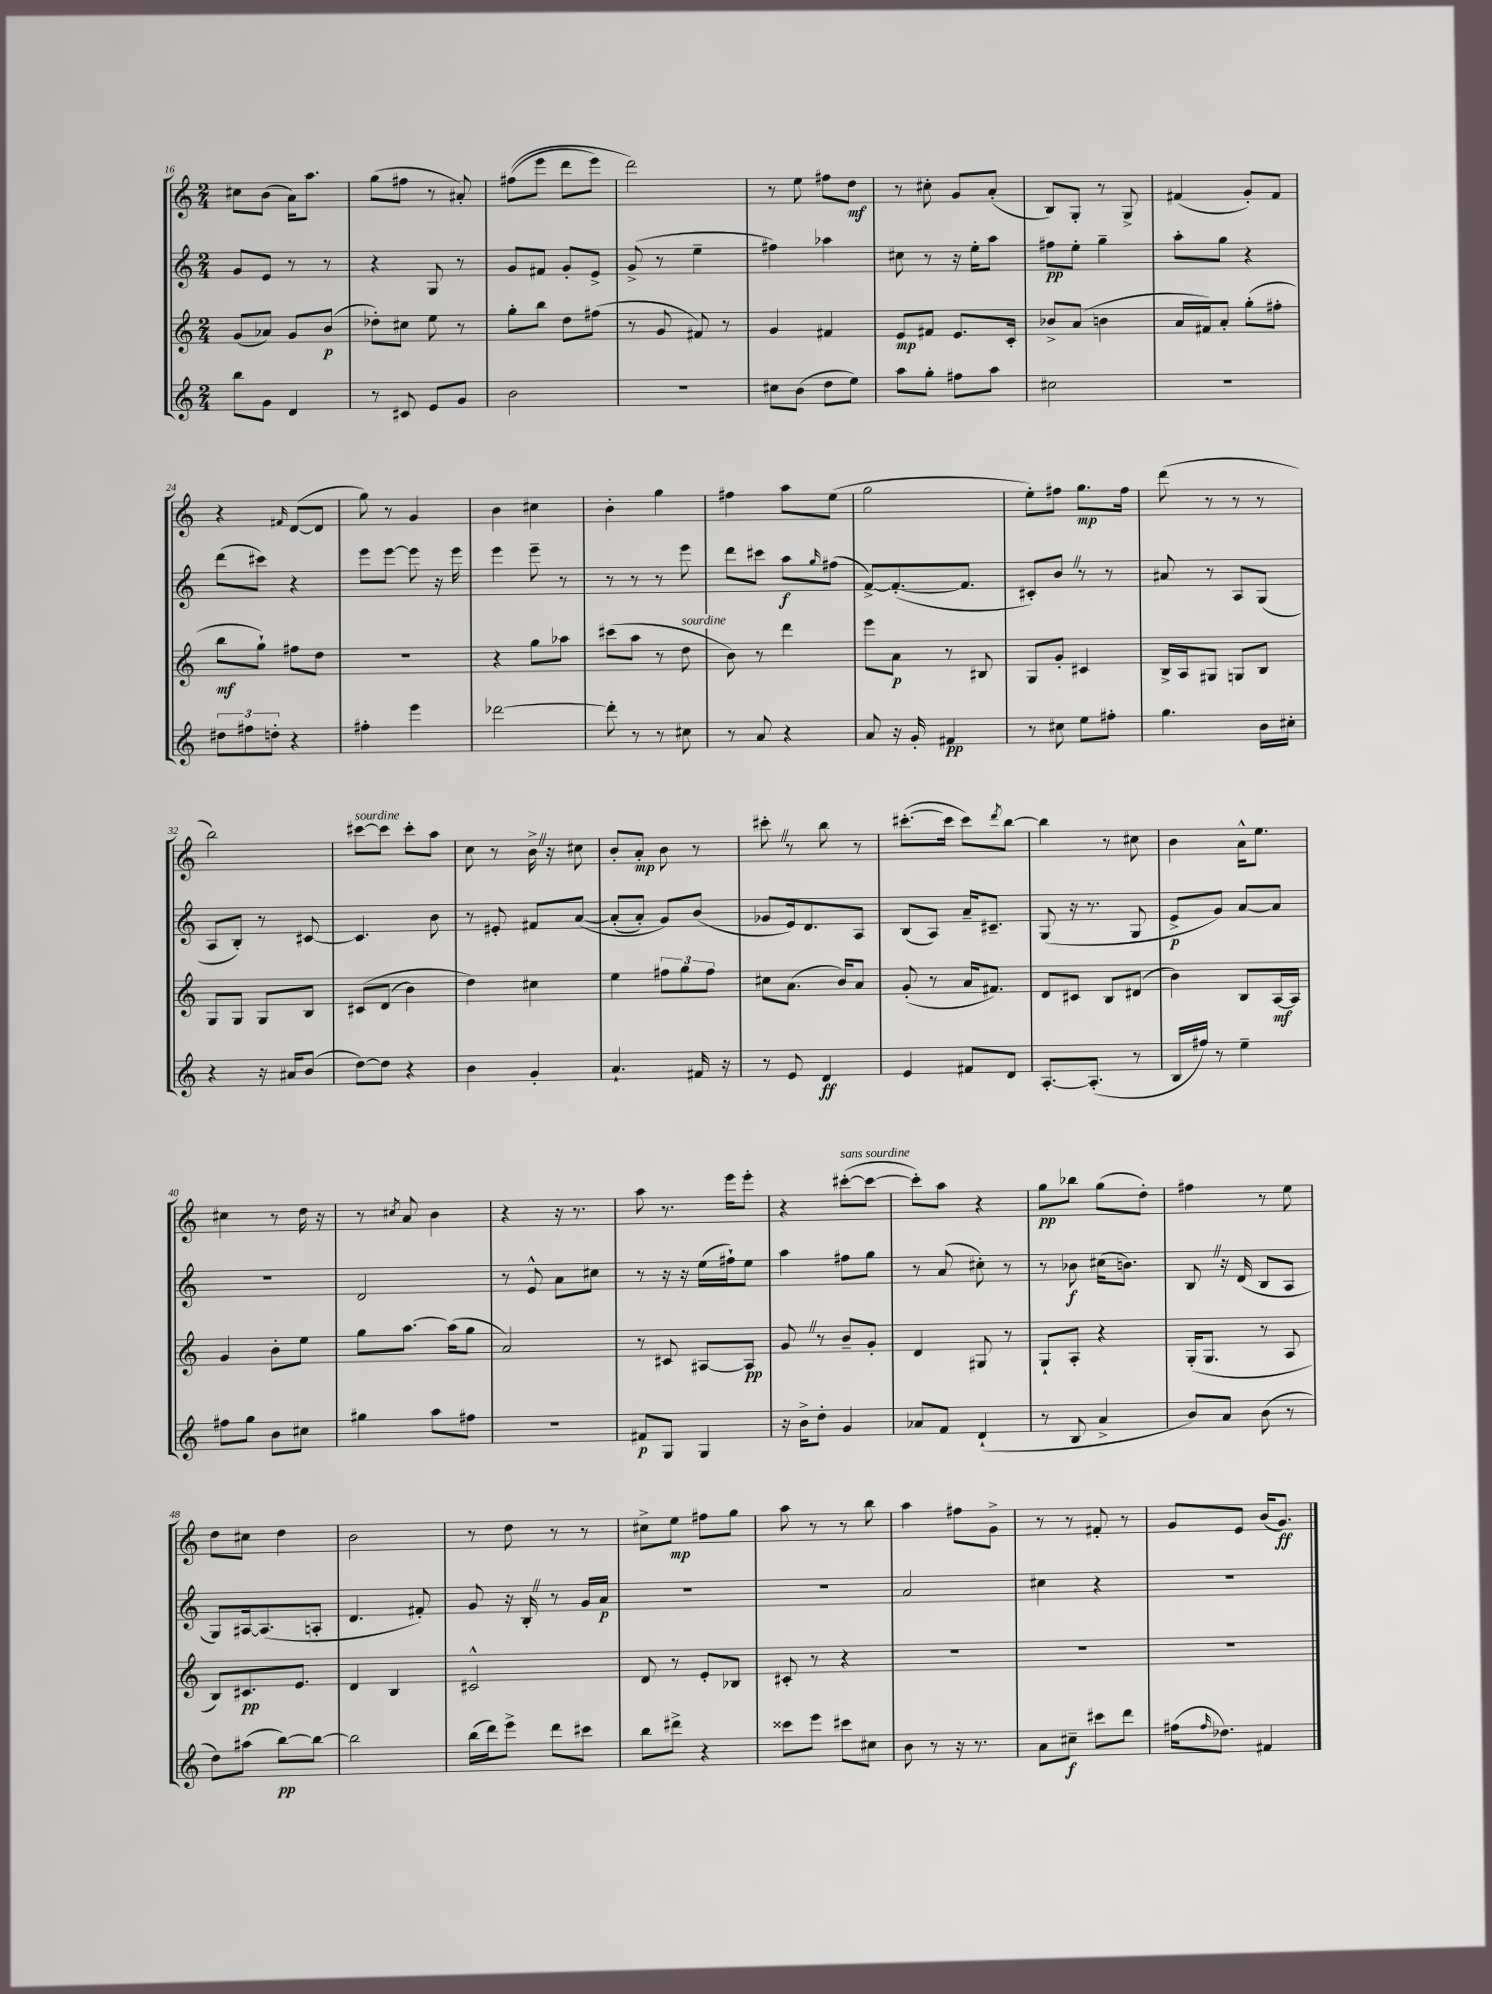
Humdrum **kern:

**kern	**dynam	**kern	**dynam	**kern	**dynam	**kern	**dynam
*part4	*part4	*part3	*part3	*part2	*part2	*part1	*part1
*staff4	*staff4	*staff3	*staff3	*staff2	*staff2	*staff1	*staff1
*clefG2	*	*clefG2	*	*clefG2	*	*clefG2	*
*k[]	*	*k[]	*	*k[]	*	*k[]	*
*M2/4	*	*M2/4	*	*M2/4	*	*M2/4	*
=16	=16	=16	=16	=16	=16	=16	=16
8bb\L	.	(8g/L	.	8g/L	.	8cc#X\L	.
8g\J	.	8a-X/J)	.	8e/J	.	(8b\J	.
4d/	.	8g/L	.	8r	.	16a\KL)	.
.	.	.	.	.	.	8.aa\J	.
.	.	(8b/J	p	8r	.	.	.
=17	=17	=17	=17	=17	=17	=17	=17
8r	.	8dd-X'\L)	.	4r	.	(8gg\L	.
8c#X/	.	8cc#X\J	.	.	.	8ff#X\J	.
8e/L	.	8ee\	.	8G/	.	8r	.
8g/J	.	8r	.	8r	.	8a#X'/)	.
=18	=18	=18	=18	=18	=18	=18	=18
2b\	.	8gg'\L	.	8g/L	.	((8ff#X\L	.
.	.	8bb\J	.	8f#X/J	.	8eee\J	.
.	.	8dd\L	.	8g'/L	.	8ddd\L	.
.	.	(8ff#X\J	.	8e^/J	.	8eee\J)	.
=19	=19	=19	=19	=19	=19	=19	=19
2r	.	8r	.	(8g^/	.	2ddd\)	.
.	.	8g/	.	8r	.	.	.
.	.	8f#X/)	.	4ee~\	.	.	.
.	.	8r	.	.	.	.	.
=20	=20	=20	=20	=20	=20	=20	=20
8cc#X\L	.	4g/	.	4ff#X\)	.	8r	.
(8b\J	.	.	.	.	.	8ee\	.
8dd\L	.	4f#X/	.	4aa-X\	.	8ff#X\L	.
8ee\J)	.	.	.	.	.	8dd\J	mf
=21	=21	=21	=21	=21	=21	=21	=21
8aa\L	.	8e/L	mp	8cc#X\	.	8r	.
8gg'\J	.	8f#X/J	.	8r	.	8cc#X'\	.
8ff#X\L	.	8.e/L	.	16r	.	8g/L	.
.	.	.	.	16ee'\KL	.	.	.
8aa\J	.	.	.	8aa\J	.	(8a'/J	.
.	.	16c'/Jk	.	.	.	.	.
=22	=22	=22	=22	=22	=22	=22	=22
2cc#X\	.	8b-X^/L	.	8ff#X\L	pp	8B/L)	.
.	.	(8a/J	.	8ee'\J	.	8G'/J	.
.	.	4bn\	.	4gg~\	.	8r	.
.	.	.	.	.	.	8G^/	.
=23	=23	=23	=23	=23	=23	=23	=23
2r	.	16a/LL	.	8aa'\L	.	(4f#X/	.
.	.	16f#X/J)	.	.	.	.	.
.	.	8a'/J	.	8gg\J	.	.	.
.	.	(8gg'\L	.	4r	.	8g'/L)	.
.	.	8ff#X'\J	.	.	.	8f#/J	.
!!LO:LB:g=z
=24	=24	=24	=24	=24	=24	=24	=24
12dd#X\L	.	8bb\L	mf	(8ddd\L	.	4r	.
12ff#X\	.	.	.	.	.	.	.
.	.	8gg`\J)	.	8ccc#X\J)	.	.	.
12ddn'\J	.	.	.	.	.	.	.
.	.	.	.	.	.	16qqf#X/	.
4r	.	8ff#X\L	.	4r	.	([8d/L	.
.	.	8dd\J	.	.	.	8d/J]	.
=25	=25	=25	=25	=25	=25	=25	=25
4ff#X'\	.	2r	.	8eee\L	.	8gg\)	.
.	.	.	.	[8eee\J	.	8r	.
4eee\	.	.	.	8eee\]	.	4g/	.
.	.	.	.	16r	.	.	.
.	.	.	.	16eee\	.	.	.
=26	=26	=26	=26	=26	=26	=26	=26
[2ddd-X\	.	4r	.	4eee\	.	4b\	.
.	.	8gg\L	.	8eee~\	.	4cc#X\	.
.	.	8aa-X\J	.	8r	.	.	.
=27	=27	=27	=27	=27	=27	=27	=27
8ddd-'\]	.	(8ccc#X\L	.	8r	.	4b'\	.
8r	.	8aa\J	.	8r	.	.	.
8r	.	8r	.	8r	.	4gg\	.
!	!	!LO:TX:a:i:t=sourdine	!	!	!	!	!
8cc#X\	.	8dd\	.	8eee\	.	.	.
=28	=28	=28	=28	=28	=28	=28	=28
8r	.	8b\)	.	8ddd\L	.	4ff#X\	.
8a/	.	8r	.	8ccc#X\J	.	.	.
4r	.	4ddd\	.	8aa\L	f	8aa\L	.
.	.	.	.	16qqgg/	.	.	.
.	.	.	.	(8ff#X\J	.	(8ee\J	.
=29	=29	=29	=29	=29	=29	=29	=29
8a/	.	8eee\L	.	[8f^/L)	.	2gg\	.
16r	.	8a\J	p	(8.f'/_	.	.	.
16g'/	.	.	.	.	.	.	.
4f#X/	pp	8r	.	.	.	.	.
.	.	.	.	8.f/J]	.	.	.
.	.	8B#X/	.	.	.	.	.
=30	=30	=30	=30	=30	=30	=30	=30
8r	.	8G/L	.	8c#X'/L)	.	8ee'\L)	.
8cc#X\	.	8g'/J	.	8bZ/J	.	8ff#X\J	.
8ee\L	.	4c#X/	.	8r	.	8.gg\L	mp
8ff#X'\J	.	.	.	8r	.	.	.
.	.	.	.	.	.	16ff#\Jk	.
=31	=31	=31	=31	=31	=31	=31	=31
4.gg\	.	16B^/LL	.	8a#X/	.	(8ddd\	.
.	.	16A/J	.	.	.	.	.
.	.	8G#X/J	.	8r	.	8r	.
.	.	8Gn/L	.	8A/L	.	8r	.
16b\LL	.	8B/J	.	(8G/J	.	8r	.
16cc#X'\JJ	.	.	.	.	.	.	.
!!LO:LB:g=z
=32	=32	=32	=32	=32	=32	=32	=32
4r	.	8G/L	.	8A/L	.	2bb\)	.
.	.	8G/J	.	8B'/J)	.	.	.
16r	.	8G/L	.	8r	.	.	.
16a#X/KL	.	.	.	.	.	.	.
(8b/J	.	8B/J	.	[8c#X/	.	.	.
=33	=33	=33	=33	=33	=33	=33	=33
!	!	!	!	!	!	!LO:TX:a:i:t=sourdine	!
[8dd\L)	.	(8c#X/L	.	4.c#/]	.	[8ccc#X\L	.
8dd\J]	.	(8d/J	.	.	.	8ccc#\J]	.
4r	.	4b\)	.	.	.	8ccc#'\L	.
.	.	.	.	8b\	.	8aa\J	.
=34	=34	=34	=34	=34	=34	=34	=34
4b\	.	4dd\)	.	8r	.	8cc\	.
.	.	.	.	8e#X'/	.	8r	.
4g'/	.	4cc#X\	.	8f#X/L	.	16b^Z\	.
.	.	.	.	.	.	16r	.
.	.	.	.	([8a/J	.	8cc#X\	.
=35	=35	=35	=35	=35	=35	=35	=35
4.a`/	.	4ee\	.	(8a'/L]	.	8b'/L	.
.	.	.	.	8a'/J)	.	8a'/J	mp
.	.	12ff#X\L	.	8g/L)	.	8b\	.
.	.	12gg\	.	.	.	.	.
16f#X/	.	.	.	(8b/J	.	8r	.
.	.	12ff#\J	.	.	.	.	.
16r	.	.	.	.	.	.	.
=36	=36	=36	=36	=36	=36	=36	=36
8r	.	8cc#X\L	.	8g-X/L	.	8ccc#X'Z\	.
8e/	.	(8.a\J	.	16e/k)	.	8r	.
.	.	.	.	8.d/	.	.	.
4d/	ff	.	.	.	.	8bb\	.
.	.	16b/KL)	.	.	.	.	.
.	.	8a/J	.	8A/J	.	8r	.
=37	=37	=37	=37	=37	=37	=37	=37
4e/	.	(8g'/	.	(8B/L	.	([8.ccc#X'\L	.
.	.	8r	.	8A/J)	.	.	.
.	.	.	.	.	.	16ccc#\Jk]	.
8f#X/L	.	16a/KL	.	16a~/KL	.	8ccc#\L)	.
.	.	8.f#X/J)	.	8.c#X~/J	.	.	.
.	.	.	.	.	.	8qddd/	.
8d/J	.	.	.	.	.	[8bb\J	.
=38	=38	=38	=38	=38	=38	=38	=38
[8.A'/L	.	8d/L	.	(8G/	.	4bb\]	.
.	.	8c#X/J	.	16r	.	.	.
(8.A'/J]	.	.	.	8.r	.	.	.
.	.	8B/L	.	.	.	8r	.
8r	.	(8d#X/J	.	8G/	.	8cc#X\	.
=39	=39	=39	=39	=39	=39	=39	=39
16B/LL	.	4b\)	.	8e^/L	p	4b\	.
16ff#X/JJ)	.	.	.	.	.	.	.
8r	.	.	.	8g/J)	.	.	.
4ee~\	.	8B/L	.	[8a/L	.	16a^^\KL	.
.	.	.	.	.	.	8.ee\J	.
.	.	[16A/L	mf	8a/J]	.	.	.
.	.	16A/JJ]	.	.	.	.	.
!!LO:LB:g=z
=40	=40	=40	=40	=40	=40	=40	=40
8ff#X\L	.	4g/	.	2r	.	4cc#X\	.
8gg\J	.	.	.	.	.	.	.
8b\L	.	8b'\L	.	.	.	8r	.
8cc#X\J	.	8ee\J	.	.	.	16dd\	.
.	.	.	.	.	.	16r	.
=41	=41	=41	=41	=41	=41	=41	=41
4gg#X\	.	8gg\L	.	2d/	.	8r	.
.	.	.	.	.	.	8qcc#X/	.
.	.	[8.aa\J	.	.	.	8a/	.
8aa\L	.	.	.	.	.	4b\	.
.	.	(16aa\KL]	.	.	.	.	.
8ff#X\J	.	8gg\J	.	.	.	.	.
=42	=42	=42	=42	=42	=42	=42	=42
2r	.	2a/)	.	8r	.	4r	.
.	.	.	.	8e^^/	.	.	.
.	.	.	.	8a\L	.	16r	.
.	.	.	.	.	.	8.r	.
.	.	.	.	8cc#X\J	.	.	.
=43	=43	=43	=43	=43	=43	=43	=43
8f#X/L	p	8r	.	8r	.	8aa\	.
8G/J	.	8c#X/	.	16r	.	8.r	.
.	.	.	.	16r	.	.	.
4G/	.	[8A#X/L	.	(16ee\LL	.	.	.
.	.	.	.	16ff#X`\J)	.	16eee\KL	.
.	.	8A#/J]	pp	8ee\J	.	8eee'\J	.
=44	=44	=44	=44	=44	=44	=44	=44
16r	.	8gZ/	.	4aa\	.	4r	.
16b^\KL	.	.	.	.	.	.	.
8dd'\J	.	8r	.	.	.	.	.
!	!	!	!	!	!	!LO:TX:a:i:t=sans sourdine	!
4g/	.	8b~/L	.	8ff#X\L	.	([8ccc#X'\L	.
.	.	8g'/J	.	8gg\J	.	8ccc#\J_	.
=45	=45	=45	=45	=45	=45	=45	=45
8a-X/L	.	4d/	.	8r	.	8ccc#'\L])	.
8f/J	.	.	.	(8a/	.	8aa\J	.
(4d`/	.	8G#X/	.	8cc#X'\)	.	4r	.
.	.	8r	.	8r	.	.	.
=46	=46	=46	=46	=46	=46	=46	=46
8r	.	8G`/L	.	8r	.	8gg\L	pp
8B/	.	8A'/J	.	8b-X\	f	8bb-X\J	.
4a^/	.	4r	.	(16cc#X\KL	.	(8gg\L	.
.	.	.	.	8.bn\J)	.	.	.
.	.	.	.	.	.	8dd'\J)	.
=47	=47	=47	=47	=47	=47	=47	=47
8b/L)	.	(16G'/KL	.	8BZ/	.	4ff#X\	.
.	.	8.G/J	.	.	.	.	.
8a/J	.	.	.	16r	.	.	.
.	.	.	.	(16d/	.	.	.
(8b\	.	8r	.	8B/L	.	8r	.
8r	.	8A/	.	8A/J	.	8ee\	.
!!LO:LB:g=z
=48	=48	=48	=48	=48	=48	=48	=48
8dd\L)	.	8B/L)	.	8G/L)	.	8dd\L	.
(8aa#X\J	.	8.c#X/	pp	[16A#X/k	.	8cc#X\J	.
.	.	.	.	(8.A#/]	.	.	.
[8bb\L)	pp	.	.	.	.	4dd\	.
.	.	8.e/J	.	.	.	.	.
8bb\J_	.	.	.	8An'/J	.	.	.
=49	=49	=49	=49	=49	=49	=49	=49
2bb\]	.	4d/	.	4.d/	.	2b\	.
.	.	4B/	.	.	.	.	.
.	.	.	.	8f#X'/)	.	.	.
=50	=50	=50	=50	=50	=50	=50	=50
(16bb\LL	.	2c#X^^/	.	8g/	.	8r	.
16ddd\J)	.	.	.	.	.	.	.
8eee^\J	.	.	.	16r	.	8dd\	.
.	.	.	.	16B'Z/	.	.	.
8ddd\L	.	.	.	8r	.	8r	.
8ccc#X\J	.	.	.	16g/LL	.	8r	.
.	.	.	.	16a/JJ	p	.	.
=51	=51	=51	=51	=51	=51	=51	=51
8bb\L	.	8d/	.	2r	.	8cc#X^\L	.
8ddd#X^\J	.	8r	.	.	.	8ee\J	mp
4r	.	8e'/L	.	.	.	8ff#X\L	.
.	.	8B-X/J	.	.	.	8gg\J	.
=52	=52	=52	=52	=52	=52	=52	=52
8ccc##X\L	.	8c#X'/	.	2r	.	8aa\	.
8eee\J	.	8r	.	.	.	8r	.
8ccc#X\L	.	4r	.	.	.	8r	.
8cc#X\J	.	.	.	.	.	8bb\	.
=53	=53	=53	=53	=53	=53	=53	=53
8b\	.	2r	.	2a/	.	4aa\	.
8r	.	.	.	.	.	.	.
16r	.	.	.	.	.	8ff#X\L	.
8.r	.	.	.	.	.	.	.
.	.	.	.	.	.	8g^\J	.
=54	=54	=54	=54	=54	=54	=54	=54
8a\L	.	2r	.	4cc#X\	.	8r	.
8cc#X~\J	f	.	.	.	.	8r	.
8ccc#X\L	.	.	.	4r	.	8f#X'/	.
8ddd\J	.	.	.	.	.	8r	.
=55	=55	=55	=55	=55	=55	=55	=55
(16ff#X\KL	.	2r	.	2r	.	8g/L	.
16qqff#/	.	.	.	.	.	.	.
8.dd-X\J)	.	.	.	.	.	.	.
.	.	.	.	.	.	8e/J	.
4f#X/	.	.	.	.	.	(16b/KL	.
.	.	.	.	.	.	8.g/J)	ff
==	==	==	==	==	==	==	==
*-	*-	*-	*-	*-	*-	*-	*-
